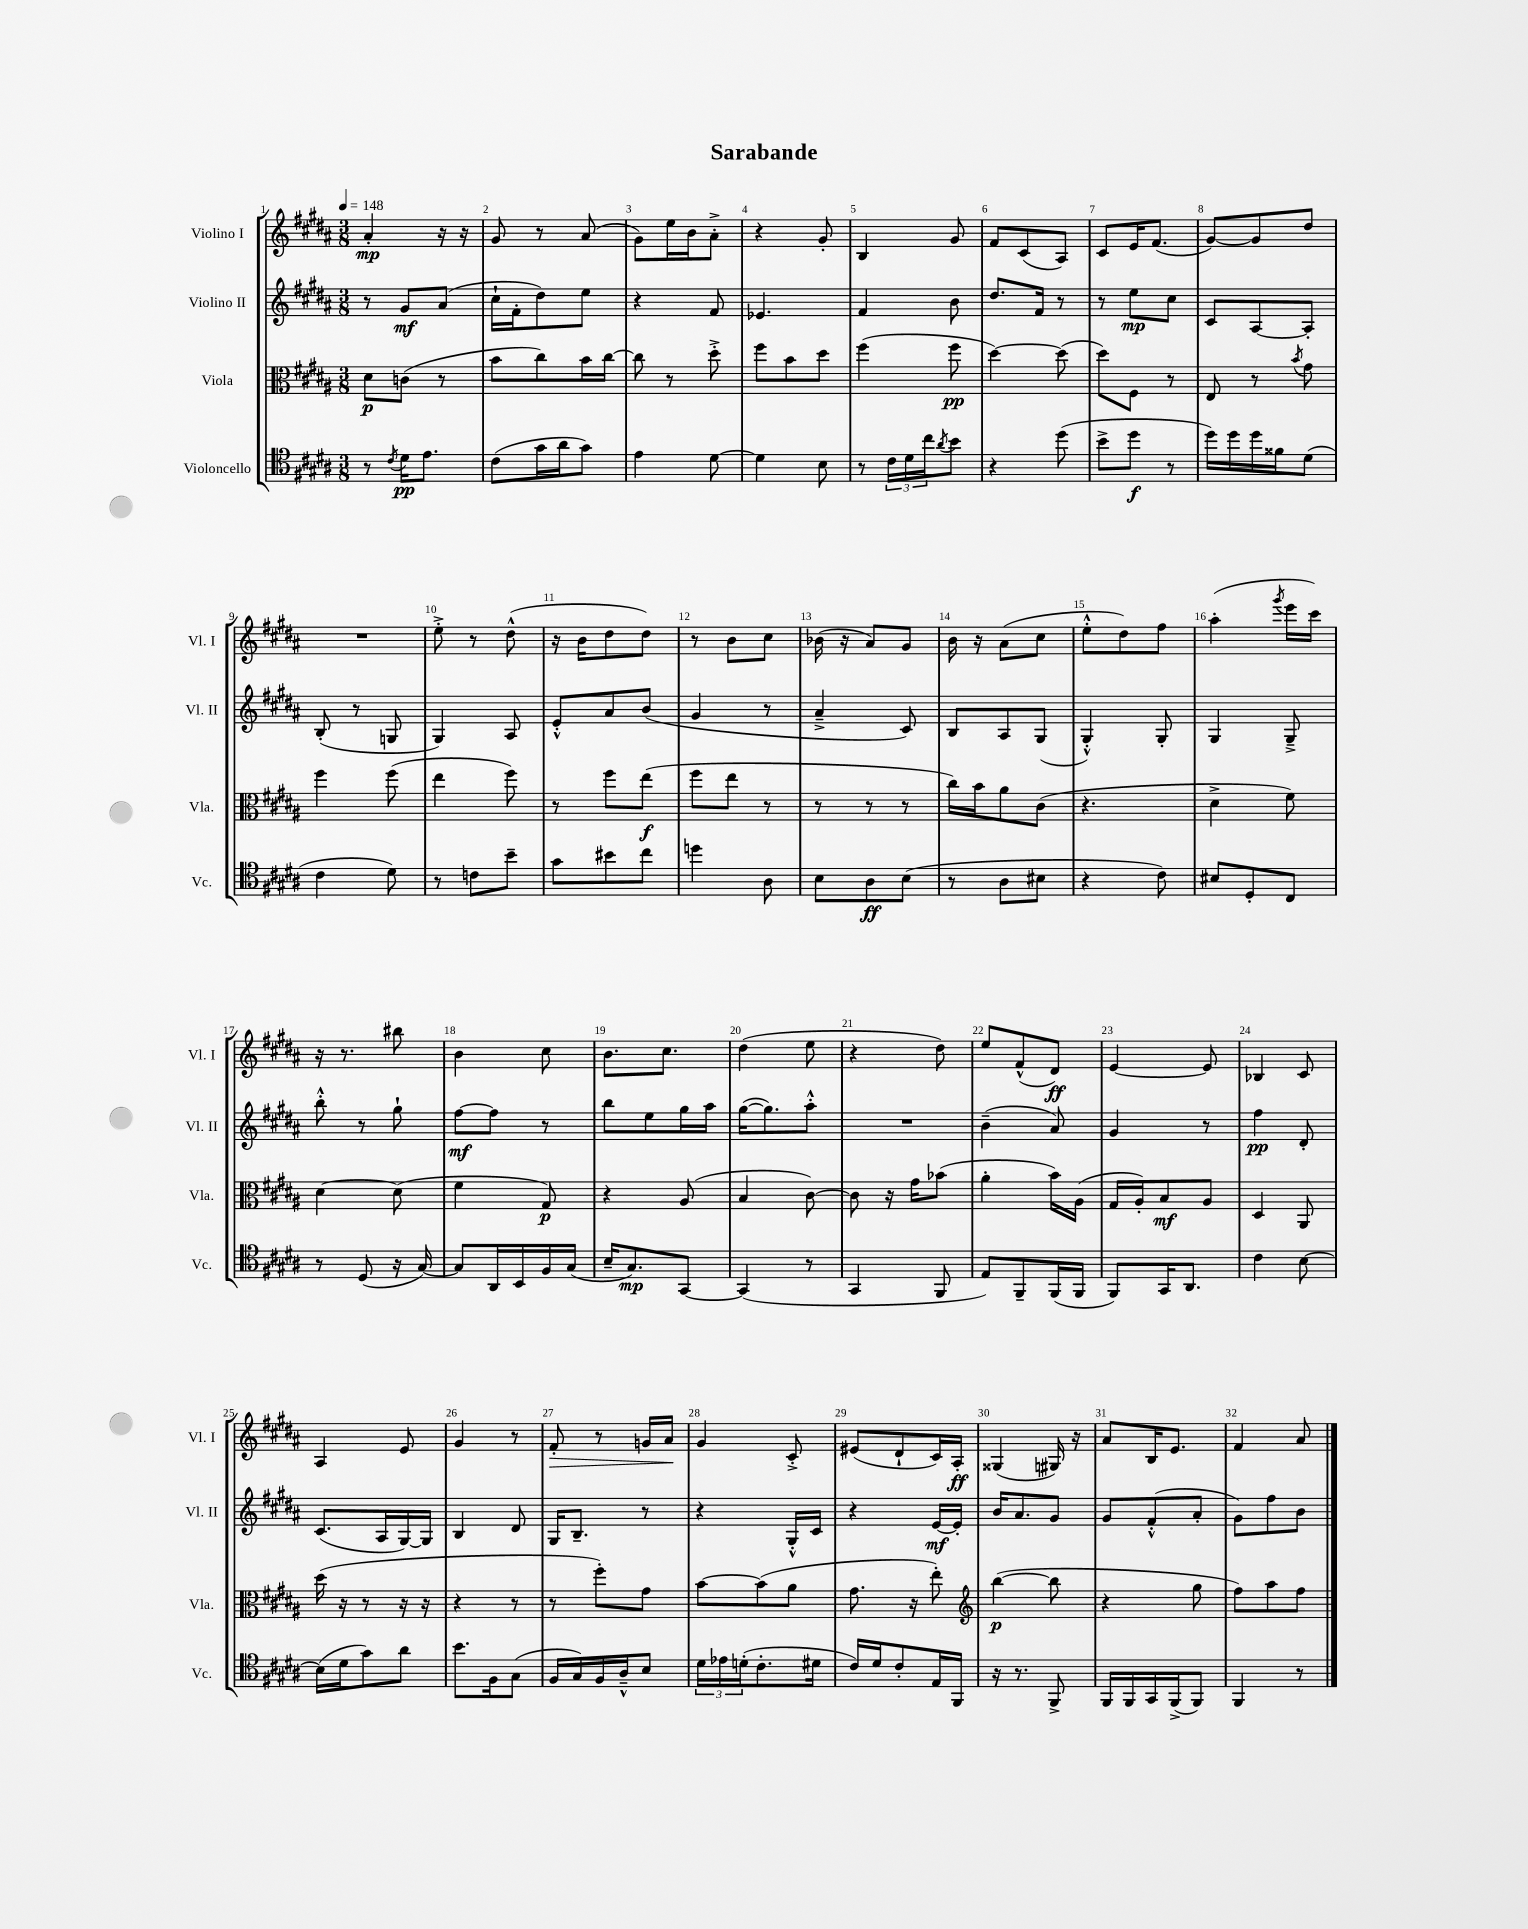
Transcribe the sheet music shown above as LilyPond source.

\header { title = "Sarabande" }
<<
\new StaffGroup <<
\new Staff = "s0" \with { instrumentName = "Violino I" shortInstrumentName = "Vl. I" } {
    \clef treble \key b \major \numericTimeSignature \time 3/8 \tempo 4 = 148
    ais'4-.\mp r16 r16 |
    gis'8 r8 ais'8( |
    gis'8) e''16 b'16 ais'8-.-> |
    r4 gis'8-. |
    b4 gis'8 |
    fis'8 cis'8( ais8) |
    cis'8 e'16 fis'8.( |
    gis'8~) gis'8 dis''8 |
    R4. |
    e''8-.-> r8 dis''8-^( |
    r16 b'16 dis''8 dis''8) |
    r8 b'8 cis''8 |
    bes'16( r16 ais'8) gis'8 |
    b'16 r16 ais'8( cis''8 |
    e''8-.-^ dis''8) fis''8 |
    ais''4-.( \acciaccatura { gis'''8 } e'''16 cis'''16) |
    r16 r8. bis''8 |
    b'4 cis''8 |
    b'8. cis''8. |
    dis''4( e''8 |
    r4 dis''8) |
    e''8 fis'8-^( dis'8\ff) |
    e'4~ e'8 |
    bes4 cis'8 |
    ais4 e'8 |
    gis'4 r8 |
    fis'8-.\> r8 g'16 ais'16\! |
    gis'4 cis'8-.-> |
    eis'8( dis'8-! cis'16) ais16-.\ff |
    gisis4( gis16) r16 |
    ais'8 b16 e'8. |
    fis'4 ais'8 \bar "|." |
}
\new Staff = "s1" \with { instrumentName = "Violino II" shortInstrumentName = "Vl. II" } {
    \clef treble \key b \major \numericTimeSignature \time 3/8
    r8 gis'8\mf ais'8( |
    cis''16-! fis'16-. dis''8) e''8 |
    r4 fis'8 |
    ees'4. |
    fis'4 b'8 |
    dis''8. fis'16 r8 |
    r8 e''8\mp cis''8 |
    cis'8 ais8~ ais8-. |
    b8-.( r8 g8 |
    gis4) ais8 |
    e'8-.-^ ais'8 b'8( |
    gis'4 r8 |
    ais'4---> cis'8) |
    b8 ais8 gis8( |
    gis4-.-^) gis8-. |
    gis4 gis8---> |
    b''8-.-^ r8 gis''8-! |
    fis''8~\mf fis''8 r8 |
    b''8 e''8 gis''16 ais''16 |
    gis''16~( gis''8.) ais''8-.-^ |
    R4. |
    b'4--( ais'8) |
    gis'4 r8 |
    fis''4\pp dis'8-. |
    cis'8.( ais16 gis16~) gis16 |
    b4 dis'8 |
    gis16 b8.-- r8 |
    r4 gis16-.-^ cis'16 |
    r4 e'16~\mf e'16-. |
    b'16 ais'8. gis'8 |
    gis'8 fis'8-.-^( ais'8-. |
    gis'8) fis''8 b'8 \bar "|." |
}
\new Staff = "s2" \with { instrumentName = "Viola" shortInstrumentName = "Vla." } {
    \clef alto \key b \major \numericTimeSignature \time 3/8
    dis'8\p c'8( r8 |
    b'8 cis''8) b'16 cis''16~ |
    cis''8 r8 dis''8-.-> |
    fis''8 b'8 dis''8 |
    fis''4( fis''8\pp |
    dis''4~) dis''8( |
    dis''8) fis8 r8 |
    e8 r8 \acciaccatura { b'8 } gis'8 |
    fis''4 fis''8( |
    e''4 fis''8) |
    r8 fis''8 e''8\f( |
    fis''8 e''8 r8 |
    r8 r8 r8 |
    cis''16) b'16 ais'8 cis'8( |
    r4. |
    dis'4-> fis'8) |
    dis'4~ dis'8( |
    fis'4 gis8\p) |
    r4 ais8( |
    b4 cis'8~) |
    cis'8 r16 gis'16 bes'8( |
    ais'4-. b'16) ais16( |
    gis16 ais16-.) b8\mf ais8 |
    dis4 ais,8 |
    dis''16( r16 r8 r16 r16 |
    r4 r8 |
    r8 fis''8-.) gis'8 |
    b'8~ b'8( ais'8 |
    gis'8. r16 e''8-.) |
    \clef treble b''4~\p( b''8 |
    r4 gis''8 |
    fis''8) ais''8 fis''8 \bar "|." |
}
\new Staff = "s3" \with { instrumentName = "Violoncello" shortInstrumentName = "Vc." } {
    \clef tenor \key b \major \numericTimeSignature \time 3/8
    r8 \acciaccatura { cis'8 } dis'16\pp e'8. |
    cis'8( gis'16 ais'16 gis'8) |
    e'4 dis'8~ |
    dis'4 b8 |
    r8 \tuplet 3/2 { cis'16 dis'16 cis''16 } \acciaccatura { ais'8 } b'8 |
    r4 dis''8( |
    b'8-> dis''8\f r8 |
    dis''16) dis''16 dis''16 fisis'16 dis'8( |
    cis'4 dis'8) |
    r8 c'8 b'8-- |
    gis'8 bis'8 cis''8 |
    d''4 ais8 |
    b8 ais8\ff b8( |
    r8 ais8 bis8 |
    r4 cis'8) |
    bis8 dis8-. cis8 |
    r8 dis8( r16 gis16~) |
    gis8 ais,16 b,16 fis16 gis16( |
    b16-- gis8.\mp) gis,8~ |
    gis,4( r8 |
    gis,4 fis,8 |
    e8) fis,8-- fis,16( fis,16 |
    fis,8) gis,16 ais,8. |
    cis'4 b8~ |
    b16( dis'16 gis'8) ais'8 |
    b'8. fis16 gis8( |
    fis16 gis16) fis16 ais16---^ b8 |
    \tuplet 3/2 { dis'16 ees'16 d'16-.( } cis'8.-. dis'16 |
    cis'16) dis'16 cis'8-. e16 fis,16 |
    r16 r8. fis,8-> |
    fis,16 fis,16 gis,16 fis,16->( fis,8) |
    fis,4 r8 \bar "|." |
}
>>
>>
\layout { \context { \Score \override BarNumber.break-visibility = ##(#f #t #t) barNumberVisibility = #all-bar-numbers-visible } }
